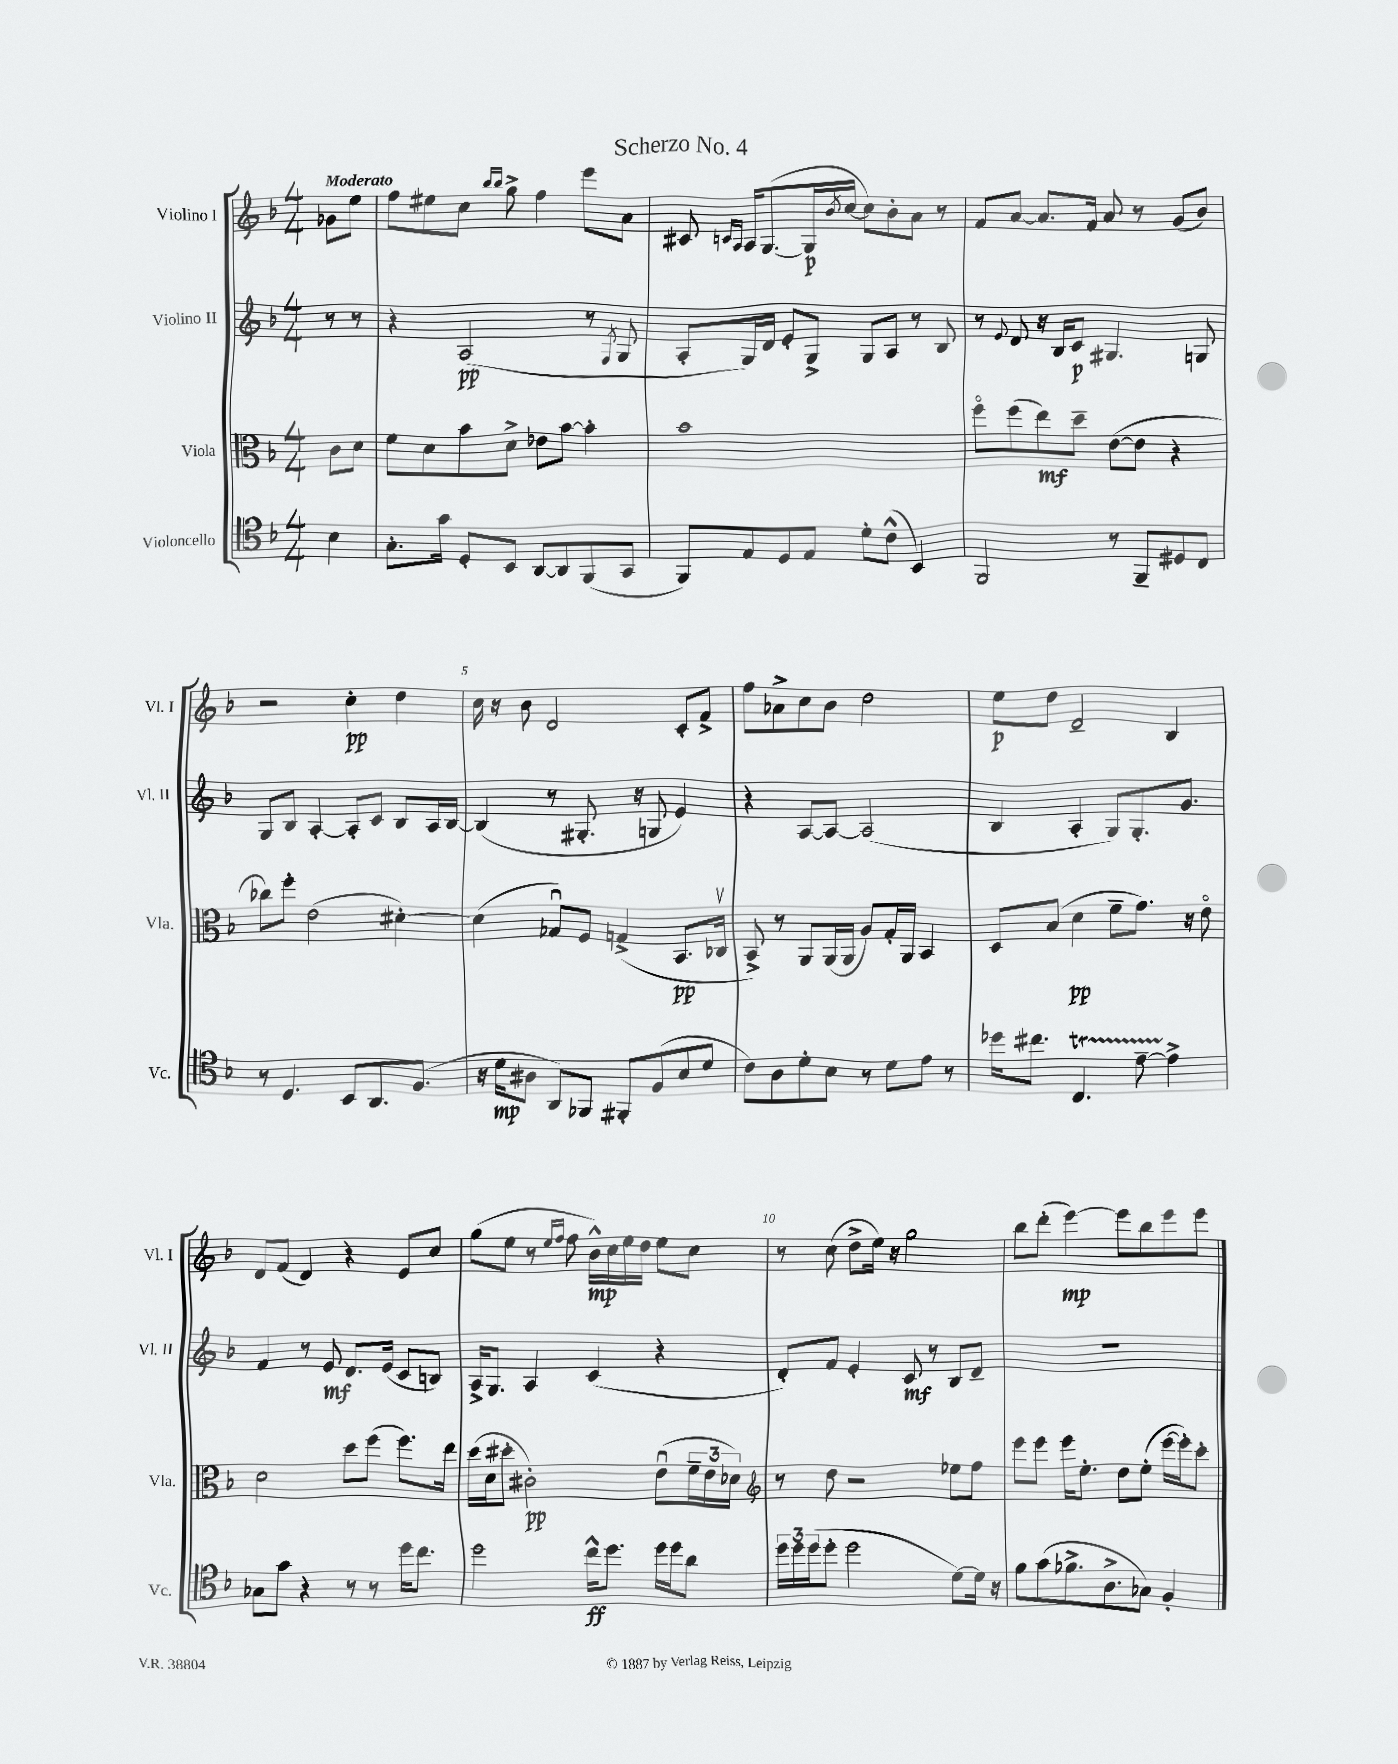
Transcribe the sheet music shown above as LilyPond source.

\header { title = "Scherzo No. 4" }
<<
\new StaffGroup <<
\new Staff = "s0" \with { instrumentName = "Violino I" shortInstrumentName = "Vl. I" } {
    \clef treble \key f \major \numericTimeSignature \time 4/4 \partial 4 \tempo "Moderato"
    ges'8 e''8 |
    f''8 eis''8 c''8 \grace { bes''16 bes''16 } g''8-> f''4 e'''8 a'8 |
    cis'8 \grace { c'16 a16 } a16 g8.~( g16\p \acciaccatura { bes'8 } c''16~ c''8) bes'8-. a'8 r8 |
    f'8 a'8~ a'8. f'16 a'8 r8 g'8( bes'8) |
    r2 c''4-.\pp d''4 |
    c''16 r16 bes'8 d'2 c'8-. f'8-> |
    f''8 aes'8-> c''8 bes'8 d''2 |
    e''8\p d''8 d'2-- bes4 |
    d'8 f'8( d'4) r4 e'8 c''8 |
    g''8( e''8 r8 \grace { e''16 f''16 } f''8 bes'16-^\mp) c''16 e''16 d''16 e''8 c''8 |
    r8 c''8( d''8-> e''16) r16 g''2 |
    bes''8 d'''8-.( e'''4~\mp) e'''8 bes''8 e'''8 e'''8 \bar "|." |
}
\new Staff = "s1" \with { instrumentName = "Violino II" shortInstrumentName = "Vl. II" } {
    \clef treble \key f \major \numericTimeSignature \time 4/4 \partial 4
    r8 r8 |
    r4 a2\pp( r8 \acciaccatura { f8 } g8 |
    a8-. g16) d'16 e'8-. g8-> g8 a8 r8 bes8 |
    r8 \appoggiatura { e'8 } d'8 r16 bes16 c'8\p gis4. g8 |
    g8 bes8 a4~-. a8-. c'8 bes8 a16 bes16~ |
    bes4( r8 gis8.-. r16 g8 e'4) |
    r4 a8~ a8~ a2( |
    bes4 a4-. g8) g8.-. g'8. |
    f'4 r8 e'8\mf d'8. e'16( c'8 b8) |
    a16-> g8. a4 c'4( r4 |
    d'8-.) f'8 e'4-. c'8\mf r8 bes8 d'8-- |
    R1 \bar "|." |
}
\new Staff = "s2" \with { instrumentName = "Viola" shortInstrumentName = "Vla." } {
    \clef alto \key f \major \numericTimeSignature \time 4/4 \partial 4
    c'8 d'8 |
    f'8 d'8 bes'8 d'8-> ees'8 bes'8~ bes'4-. |
    bes'1 |
    f''8\flageolet f''8( e''8\mf) d''8-- e'8~( e'8 r4 |
    ces''8) f''8-. e'2( dis'4~-.) |
    dis'4( ges8\downbow) f8 g4->( bes,8.\pp ces16\upbow |
    bes,8->) r8 a,8 a,16( a,16 a8) g16-. a,16 bes,4 |
    d8 bes8( d'4\pp f'8-- g'8.) r16 e'8\flageolet |
    d'2 d''8 f''8( f''8.) e''16 |
    d''16( d'16 dis''8-. cis'2-.\pp) e'8\downbow( \tuplet 3/2 { f'16-- e'16 des'16) } |
    \clef treble r8 d''8 r2 ees''8 f''8 |
    e'''8 e'''8 e'''16 e''8.-. d''8 e''8-.( e'''16~ e'''16-.) c'''8-. \bar "|." |
}
\new Staff = "s3" \with { instrumentName = "Violoncello" shortInstrumentName = "Vc." } {
    \clef tenor \key f \major \numericTimeSignature \time 4/4 \partial 4
    bes4 |
    g8.-. g'16 d8-. bes,8 a,8~ a,8 f,8( g,8 |
    f,8) e8 d8 e8 d'8-. c'8-^( bes,4) |
    f,2 r8 f,8-- dis8 c8 |
    r8 d4. bes,8 a,8. f8.( |
    r16 d'16\mp ais8 a,8) fes,8 fis,8-. f8( bes8 d'8 |
    c'8) a8 d'8-. bes8 r8 d'8 e'8 r8 |
    des''16 cis''8. c4.\startTrillSpan e'8~-- e'4->\stopTrillSpan |
    ges8 g'8 r4 r8 r8 d''16 c''8. |
    d''2 c''16-^\ff d''8. d''16 d''16 a'8 |
    \tuplet 3/2 { d''16 d''16 d''16( } d''8-. d''2 d'8~) d'16 r16 |
    f'8 g'8( fes'8.-> a8.-> ges8) f4-. \bar "|." |
}
>>
>>
\layout { \context { \Score \override BarNumber.break-visibility = ##(#f #t #t) barNumberVisibility = #(every-nth-bar-number-visible 5) } }
